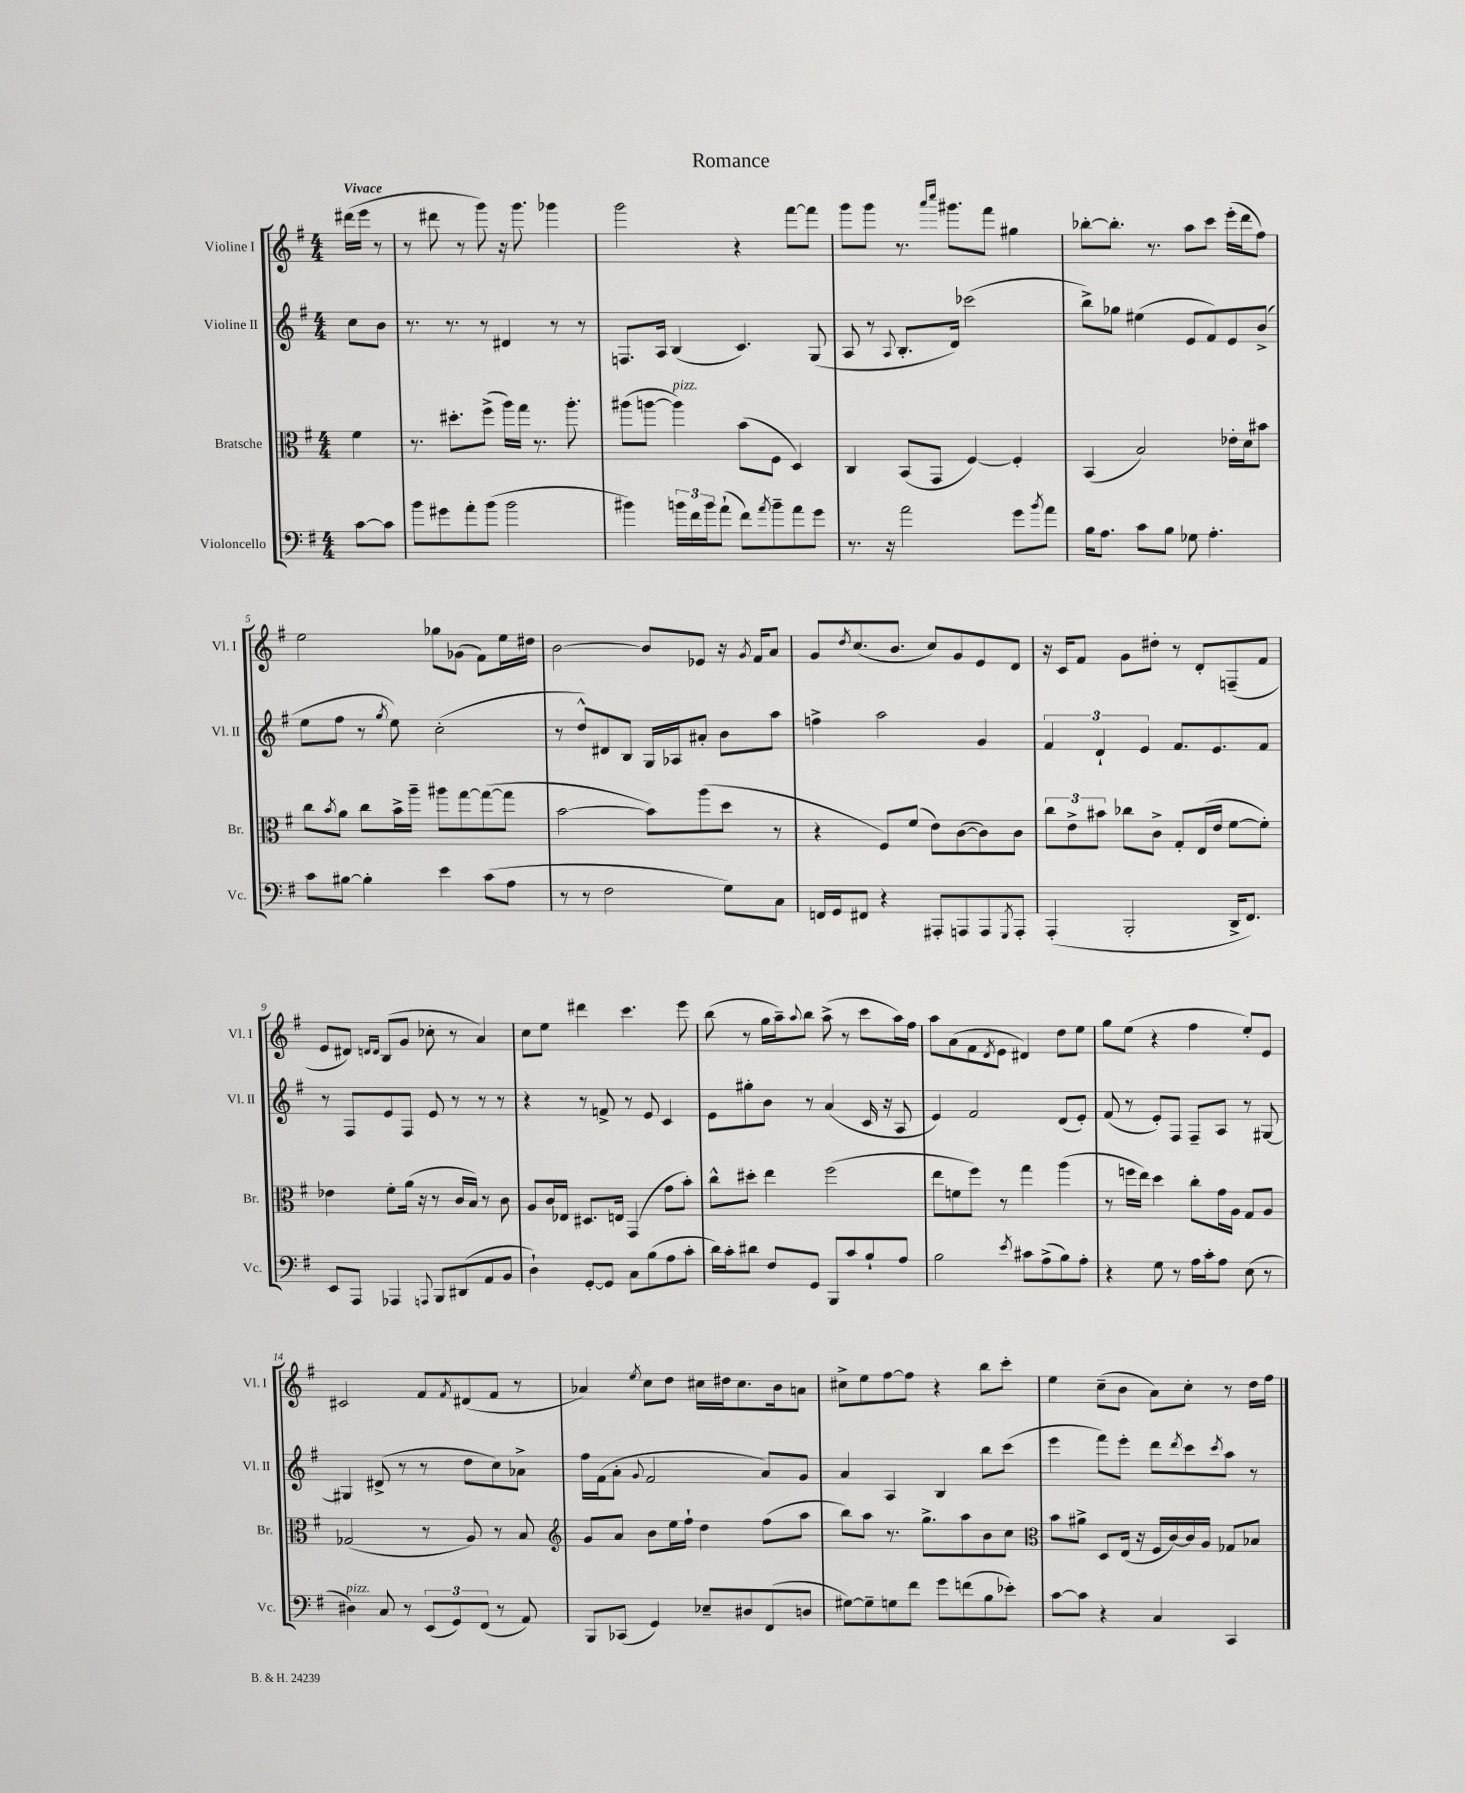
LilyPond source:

\header { title = "Romance" }
<<
\new StaffGroup <<
\new Staff = "s0" \with { instrumentName = "Violine I" shortInstrumentName = "Vl. I" } {
    \clef treble \key g \major \numericTimeSignature \time 4/4 \partial 4 \tempo "Vivace"
    dis'''16( e'''16 r8 |
    r8 dis'''8 r8 g'''8) r16 g'''8. ges'''4 |
    g'''2 r4 fis'''8~ fis'''8 |
    g'''8 g'''8 r8. \grace { a'''16 c''''16 } gis'''8. fis'''8 gis''4 |
    bes''8~-. bes''8.-. r8. a''8 c'''8 e'''16-.( d'''16 fis''8) |
    e''2 ges''8 ges'8( fis'8) e''16 dis''16 |
    b'2~ b'8 ees'8 r16 \acciaccatura { g'8 } fis'16 a'8 |
    g'8 \acciaccatura { d''8 } c''8.( b'8. c''8) g'8 e'8 d'8 |
    r16 c'16 fis'8 g'8 dis''8-. r8 d'8-. f8--( fis'8 |
    e'8 dis'8) \grace { d'16 d'16 } b8( g'8 ces''8-. r8 a'4) |
    c''8 e''8 dis'''4 c'''4. e'''8 |
    b''8( r8 g''16 a''16--) \appoggiatura { a''8 } b''8 a''8->( r8 c'''8 a''16) fis''16 |
    a''8 a'8( fis'8 \acciaccatura { d'8 } e'8 dis'4) d''8 e''8 |
    g''8 e''8( r4 fis''4 e''8-.) e'8 |
    cis'2 fis'8 \acciaccatura { fis'8 } dis'8( fis'8 r8 |
    aes'4) \acciaccatura { e''8 } c''8 d''8 cis''16 dis''16 cis''8. b'16 a'8 |
    cis''8-> e''8 fis''8~ fis''8 r4 b''8 c'''8-. |
    e''4 c''8--( b'8 a'8) c''8-. r8 d''16 fis''16 \bar "|." |
}
\new Staff = "s1" \with { instrumentName = "Violine II" shortInstrumentName = "Vl. II" } {
    \clef treble \key g \major \numericTimeSignature \time 4/4 \partial 4
    c''8 b'8 |
    r8. r8. r8 dis'4 r8 r8 |
    f8. a16 b4( c'4.) g8( |
    a8 r8 \appoggiatura { a8 } b8.-. d'16) ces'''2( |
    b''8->) ges''8 eis''4( e'8 fis'8) e'8 b'8->( |
    e''8 fis''8 r8 \acciaccatura { g''8 } e''8) c''2-.( |
    r8 d''8-^) dis'8 b8 g16 aes16 ais'8-. b'8 a''8 |
    f''4-> a''2 g'4 |
    \tuplet 3/2 { fis'4 d'4-! e'4 } fis'8. e'8. fis'8 |
    r8 fis8 e'8 fis8 e'8 r8 r8 r8 |
    r4 r8 f'8-> r8 e'8 c'4 |
    e'8 gis''8-. b'8 r8 a'4( c'16 r16 a8 |
    e'4) fis'2 d'8( e'8-.) |
    fis'8( r8 e'8-.) fis8 fis8-- a8 r8 gis8~ |
    gis4 dis'8->( r8 r8 d''8 c''8) aes'8-> |
    fis''16 fis'16( a'8-. \appoggiatura { g'8 } fis'2 a'8) g'8 |
    a'4 a4 b4 b''8 c'''8( |
    e'''4 fis'''8) e'''8-. d'''8 \acciaccatura { d'''8 } c'''8 \acciaccatura { c'''8 } a''8 r8 \bar "|." |
}
\new Staff = "s2" \with { instrumentName = "Bratsche" shortInstrumentName = "Br." } {
    \clef alto \key g \major \numericTimeSignature \time 4/4 \partial 4
    fis'4 |
    r8. dis''8.-. fis''8->( a''16) g''16 r8. a''8.-. |
    ais''8( a''8~ a''4^\markup { \italic "pizz." }) b'8( fis8 d4) |
    c4 b,8( g,8 fis4~) fis4-. |
    b,4( b2) ees'16-. d'16 bis'8 |
    c''8 \acciaccatura { b'8 } a'8 c''8 b'16-> a''16-- ais''8 g''8~ g''8~( g''8 |
    b'2~ b'8) a''8( d''8 r8 |
    r4 fis8) fis'8( e'8) c'8~( c'8) c'8 |
    \tuplet 3/2 { c''8 e'8-> bis'8 } ces''8 c'8-> g8-. e16( e'16 fis'8~ fis'8-.) |
    ees'4 fis'8-. a'16( r16 r8 c'16 b16) r8 c'8 |
    a8 c'16 ees16 dis8. e16 g,4( g'8 b'8-.) |
    c''8-^ dis''8-. e''4 fis''2( |
    e''8 f'8 fis''8) r8 g''4 a''4( |
    r8 f''16 e''16) d''4 c''8-. g'16 a16 g8 a8 |
    ges2( r8 a8) r8 b8 |
    \clef treble g'8 a'8 b'8 e''16 fis''16-! d''4 fis''8( a''8 |
    b''8) a''8 r8. g''8.-> a''8 b'8 c''8 |
    \clef alto b'8 ais'8-> d8 e16( r16 fis16 c'16~) c'16 a16 ges8 bes8 \bar "|." |
}
\new Staff = "s3" \with { instrumentName = "Violoncello" shortInstrumentName = "Vc." } {
    \clef bass \key g \major \numericTimeSignature \time 4/4 \partial 4
    c'8~ c'8 |
    b'8 gis'8 a'8-. b'8( b'2 |
    bis'4) \tuplet 3/2 { b'16 fis'16 b'16 } a'8-!( fis'8) \acciaccatura { a'8 } b'8-- a'8 g'8 |
    r8. r16 a'2 g'8 \acciaccatura { b'8 } a'8 |
    b16 a8. c'8 b8 ges8 a4.-. |
    c'8 bis8~ bis4-. e'4 c'8( a8 |
    r8 r8 fis2 g8) c8 |
    f,16 g,16 fis,8 r4 ais,,8-. a,,8 a,,8 \acciaccatura { g,,8 } a,,8-. |
    a,,4-.( b,,2-. d,16-> fis,8.) |
    e,8 a,,8 aes,,4 \appoggiatura { a,,8 } b,,8 dis,8( a,8 b,8 |
    d4-!) g,8~-. g,8 c8 b8( a8 c'8-. |
    d'16) c'16-. dis'8 fis8 g,8 b,,8 c'8 b8-! a8 |
    b2 \acciaccatura { e'8 } cis'8 a8->( b8) a8-. |
    r4 g8 r8 a16 c'16-. a8 e8( r8 |
    dis4^\markup { \italic "pizz." }) c8 r8 \tuplet 3/2 { e,8( g,8) fis,8( } r8 a,8) |
    b,,8 ces,8( g,4) ees8-- dis8 fis,8( d8 |
    gis8~) gis8-- g8 fis'8 g'8 f'8( b8 ees'8-.) |
    c'8~ c'8 r4 c4 c,4 \bar "|." |
}
>>
>>
